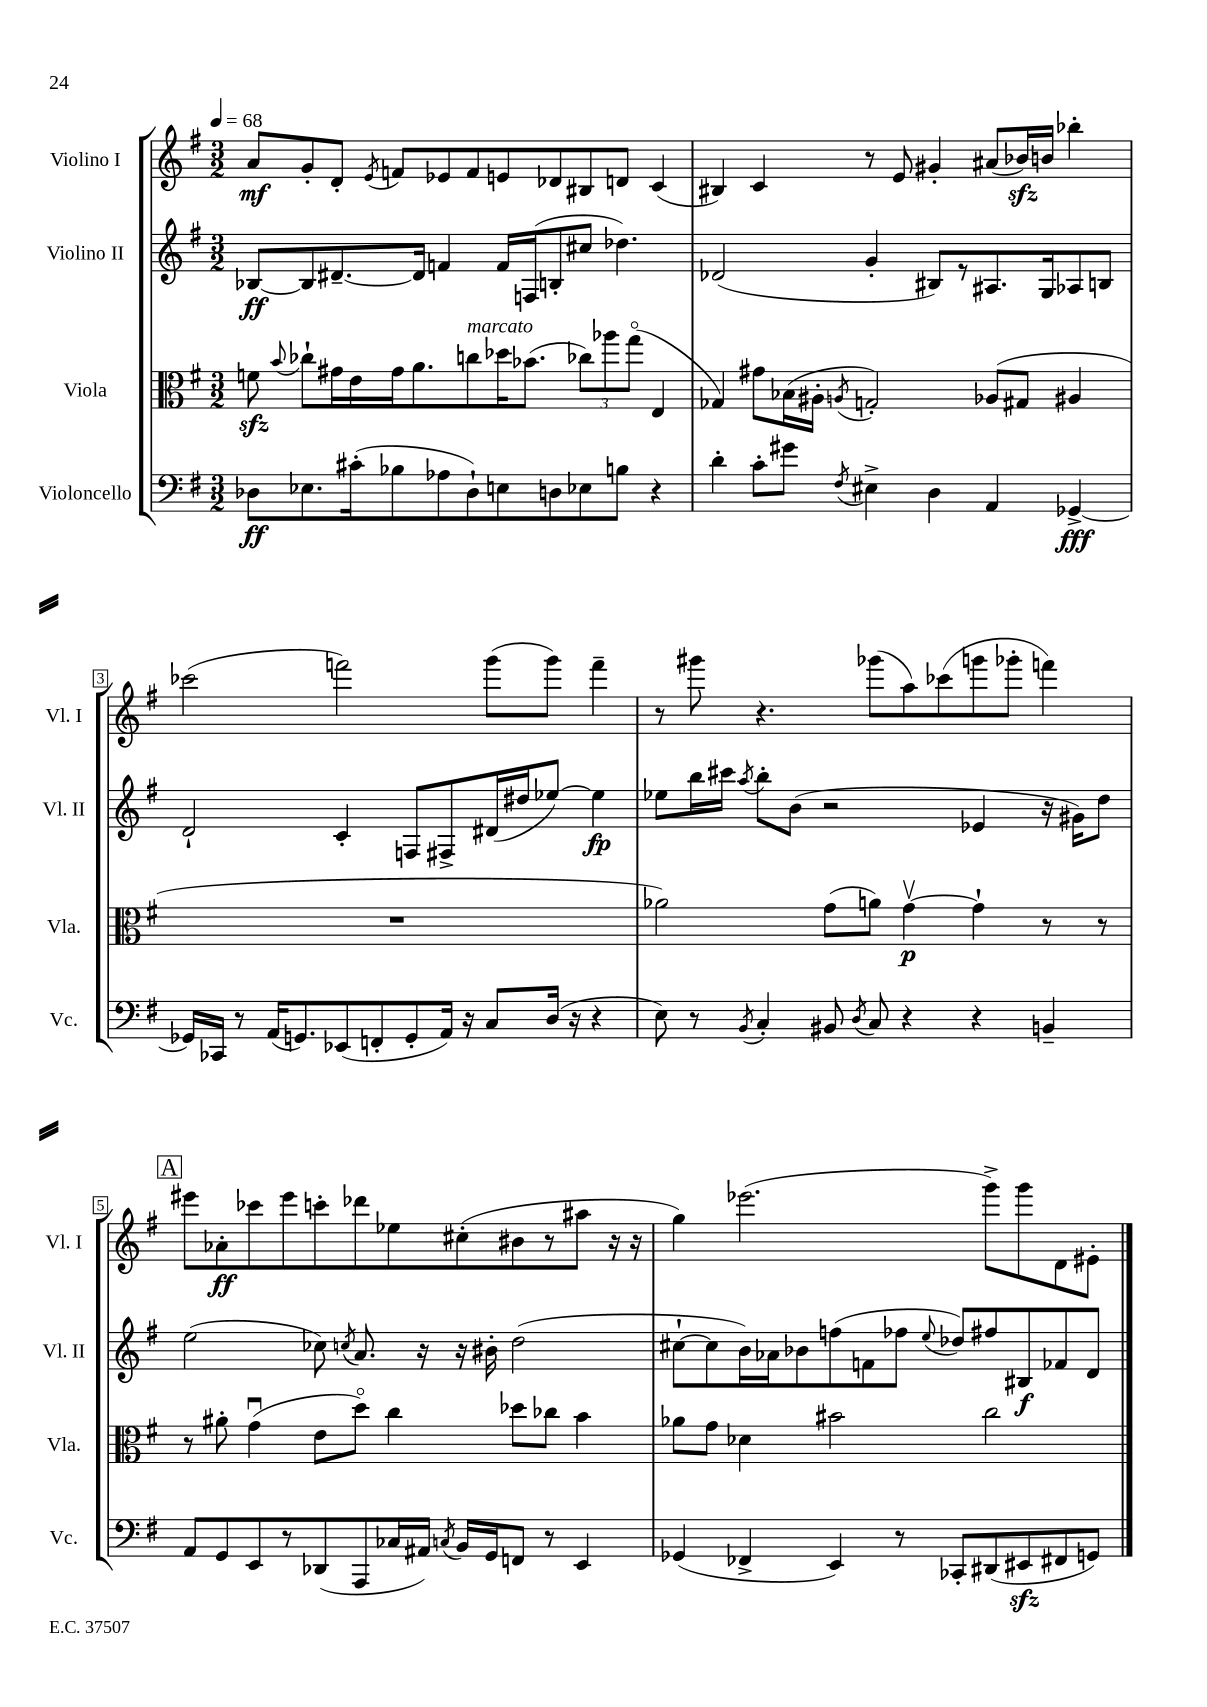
<<
\new StaffGroup <<
\new Staff = "s0" \with { instrumentName = "Violino I" shortInstrumentName = "Vl. I" } {
    \clef treble \key g \major \numericTimeSignature \time 3/2 \tempo 4 = 68
    \autoBeamOff a'8[\mf g'8-. d'8]-. \acciaccatura { e'8 } f'8[ ees'8 f'8 e'8 des'8 bis8 d'8] c'4( |
    bis4) c'4 r8 e'8 gis'4-. ais'8[( bes'16\sfz) b'16] bes''4-. |
    ces'''2( f'''2) g'''8[( g'''8]) f'''4-- |
    r8 gis'''8 r4. ges'''8[( a''8) ces'''8( g'''8 ges'''8]-. f'''4) |
    \mark \markup { \box "A" } eis'''8[ aes'8-.\ff ces'''8 eis'''8 c'''8-. des'''8 ees''8 cis''8-.( bis'8 r8 ais''8] r16 r16 |
    g''4) ees'''2.( g'''8[->) g'''8 d'8 eis'8]-. \bar "|." |
}
\new Staff = "s1" \with { instrumentName = "Violino II" shortInstrumentName = "Vl. II" } {
    \clef treble \key g \major \numericTimeSignature \time 3/2
    \autoBeamOff bes8[~\ff bes8 dis'8.~-- dis'16] f'4 f'16[ f16( b8-. cis''8] des''4.) |
    des'2( g'4-. bis8[) r8 ais8. g16 aes8 b8] |
    d'2-! c'4-. f8[ fis8-> dis'16( dis''16 ees''8]~) ees''4\fp |
    ees''8[ b''16 cis'''16] \acciaccatura { a''8 } b''8[-. b'8]( r2 ees'4 r16 gis'16[) d''8] |
    \mark \markup { \box "A" } e''2( ces''8) \acciaccatura { c''8 } a'8. r16 r16 bis'16-. d''2( |
    cis''8[~-! cis''8 b'16) aes'16 bes'8 f''8( f'8 fes''8] \appoggiatura { e''8 } des''8[) fis''8 bis8\f fes'8 d'8] \bar "|." |
}
\new Staff = "s2" \with { instrumentName = "Viola" shortInstrumentName = "Vla." } {
    \clef alto \key g \major \numericTimeSignature \time 3/2
    \autoBeamOff f'8\sfz \appoggiatura { b'8 } ces''8[-! gis'16 e'16 gis'16 a'8. c''8^\markup { \italic "marcato" } des''16 bes'8.]( \tuplet 3/2 { ces''8[) aes''8 g''8]\flageolet( } e4 |
    ges4) gis'8[ bes16( ais16]-. \acciaccatura { a8 } g2-.) aes8[( gis8] ais4 |
    R1. |
    aes'2) g'8[( a'8]) g'4~\upbow\p g'4-! r8 r8 |
    \mark \markup { \box "A" } r8 ais'8-. g'4\downbow( e'8[ d''8]\flageolet) c''4 des''8[ ces''8] b'4 |
    aes'8[ g'8] des'4 bis'2 c''2 \bar "|." |
}
\new Staff = "s3" \with { instrumentName = "Violoncello" shortInstrumentName = "Vc." } {
    \clef bass \key g \major \numericTimeSignature \time 3/2
    \autoBeamOff des8[\ff ees8. cis'16-.( bes8 aes8 des8-!) e8 d8 ees8 b8] r4 |
    d'4-. c'8[-. gis'8] \acciaccatura { fis8 } eis4-> d4 a,4 ges,4~->\fff |
    ges,16[ ces,16] r8 a,16[( g,8.) ees,8( f,8-. g,8-. a,16]) r16 c8[ d16]( r16 r4 |
    e8) r8 \acciaccatura { b,8 } c4-. bis,8 \acciaccatura { d8 } c8 r4 r4 b,4-- |
    \mark \markup { \box "A" } a,8[ g,8 e,8 r8 des,8( a,,8 ces16 ais,16]) \acciaccatura { c8 } b,16[ g,16 f,8] r8 e,4 |
    ges,4( fes,4-> e,4) r8 ces,8[-. dis,8( eis,8\sfz fis,8 g,8]) \bar "|." |
}
>>
>>
\layout { \context { \Score \override BarNumber.stencil = #(make-stencil-boxer 0.1 0.3 ly:text-interface::print) } }
